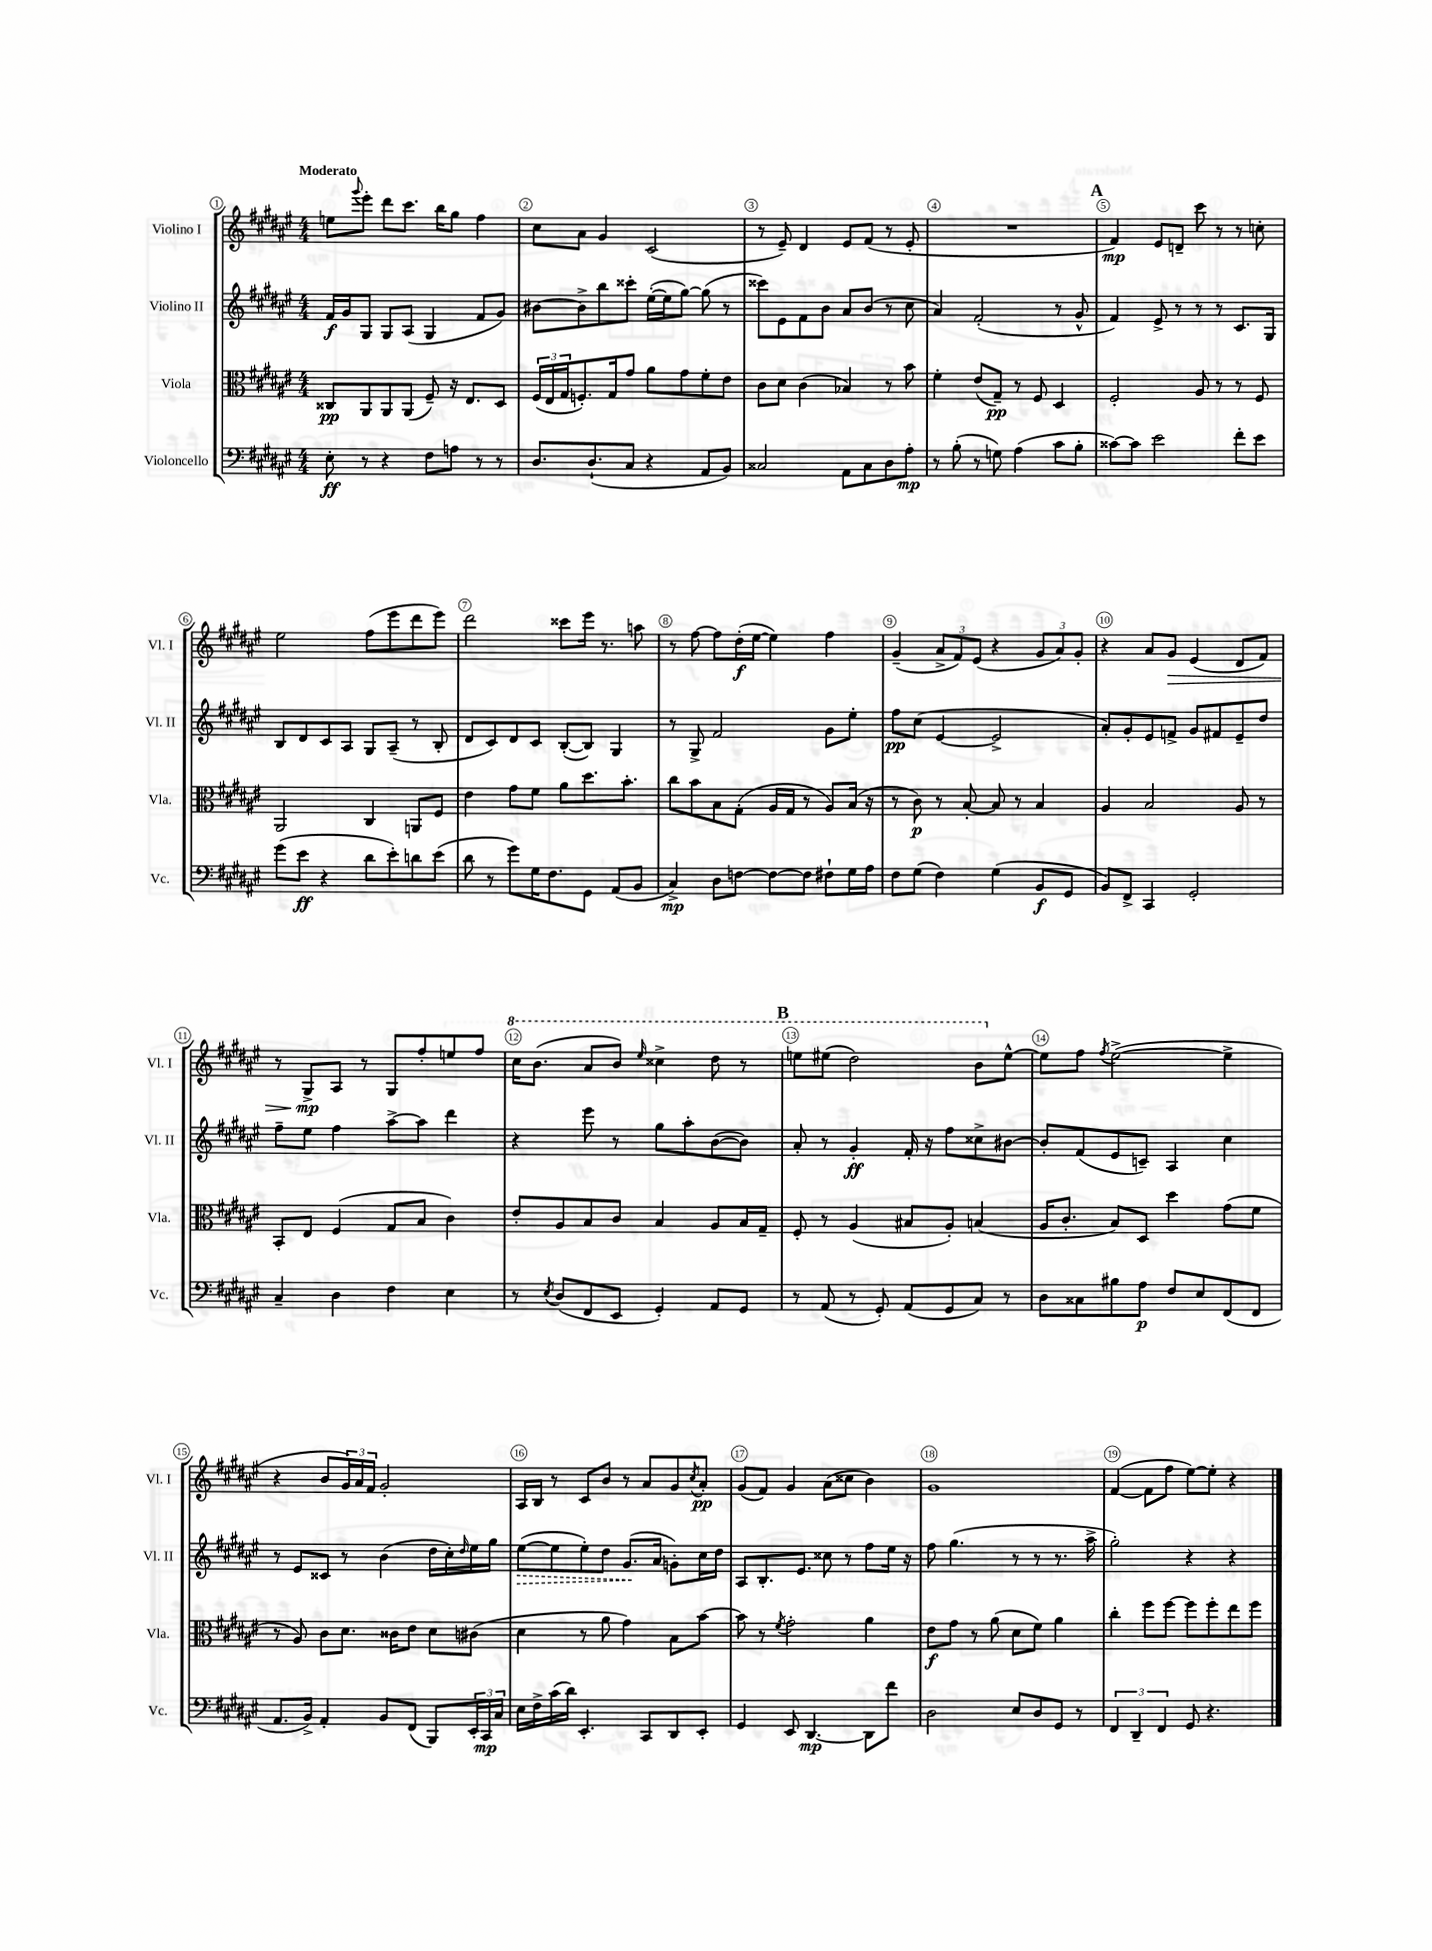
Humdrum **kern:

**kern	**dynam	**kern	**dynam	**kern	**dynam	**kern	**dynam
*part4	*part4	*part3	*part3	*part2	*part2	*part1	*part1
*staff4	*staff4	*staff3	*staff3	*staff2	*staff2	*staff1	*staff1
*I"Violoncello	*	*I"Viola	*	*I"Violino II	*	*I"Violino I	*
*I'Vc.	*	*I'Vla.	*	*I'Vl. II	*	*I'Vl. I	*
*clefF4	*	*clefC3	*	*clefG2	*	*clefG2	*
*k[f#c#g#d#a#e#]	*	*k[f#c#g#d#a#e#]	*	*k[f#c#g#d#a#e#]	*	*k[f#c#g#d#a#e#]	*
*M4/4	*	*M4/4	*	*M4/4	*	*M4/4	*
=1	=1	=1	=1	=1	=1	=1	=1
!	!	!	!	!	!	!LO:TX:a:B:t=Moderato	!
8E#'\	ff	8C##X/L	pp	16f#/LL	f	8een\L	.
.	.	.	.	16g#/J	.	.	.
.	.	.	.	.	.	8qqggg#/	.
8r	.	8AA#/	.	8G#/J	.	8eee#'\J	.
4r	.	8AA#/	.	8G#/L	.	8ddd#\L	.
.	.	(8AA#/J	.	(8A#/J	.	8.ccc#\J	.
8F#\L	.	8F#~/)	.	4G#/	.	.	.
.	.	.	.	.	.	16bb\KL	.
8An\J	.	16r	.	.	.	8gg#\J	.
.	.	8.E#/L	.	.	.	.	.
8r	.	.	.	8f#/L	.	4ff#\	.
8r	.	8D#/J	.	8g#/J)	.	.	.
=2	=2	=2	=2	=2	=2	=2	=2
8.D#/L	.	(24F#/LL	.	[8b#X\L	.	8cc#\L	.
.	.	24E#/	.	.	.	.	.
.	.	24G#/J	.	.	.	.	.
.	.	8.Fn'/)	.	8b#^\]	.	8a#\J	.
(8.D#`/	.	.	.	.	.	.	.
.	.	.	.	8bb\	.	4g#/	.
.	.	16G#/k	.	.	.	.	.
8C#/J	.	8g#/J	.	8ccc##X'\J	.	.	.
4r	.	8a#\L	.	([16ee#'\LL	.	(2c#/	.
.	.	.	.	16ee#\J]	.	.	.
.	.	8g#\	.	[8gg#\J)	.	.	.
8AA#/L	.	8f#'\	.	(8gg#\]	.	.	.
8BB/J)	.	8e#\J	.	8r	.	.	.
=3	=3	=3	=3	=3	=3	=3	=3
2C##X/	.	8c#\L	.	8ccc##X\L)	.	8r	.
.	.	8d#\J	.	8e#\	.	8e#~/)	.
.	.	(4c#\	.	8f#\	.	4d#/	.
.	.	.	.	8b\J	.	.	.
8AA#\L	.	4B-X/)	.	8a#/L	.	8e#/L	.
8C##\	.	.	.	(8b/J	.	(8f#/J	.
8D#\	.	8r	.	8r	.	8r	.
8A#'\J	mp	8b\	.	8cc#\	.	8e#'/	.
=4	=4	=4	=4	=4	=4	=4	=4
8r	.	4f#'\	.	4a#/)	.	1r	.
(8B'\	.	.	.	.	.	.	.
8r	.	(8e#/L	.	(2f#'/	.	.	.
8Gn\)	.	8G#~/J)	pp	.	.	.	.
(4A#\	.	8r	.	.	.	.	.
.	.	8F#/	.	.	.	.	.
8c#\L	.	4D#/	.	8r	.	.	.
8B'\J	.	.	.	8g#^^/	.	.	.
!!LO:REH:place=s1:t=A
=5	=5	=5	=5	=5	=5	=5	=5
[8c##X\L)	.	2F#'/	.	4f#/)	.	4f#/)	mp
8c##\J]	.	.	.	.	.	.	.
2e#\	.	.	.	8e#^/	.	8e#/L	.
.	.	.	.	8r	.	8dn~/J	.
.	.	8A#/	.	8r	.	8ccc#\	.
.	.	8r	.	8r	.	8r	.
8f#'\L	.	8r	.	8.c#/L	.	8r	.
8e#\J	.	8F#/	.	.	.	8ccn'\	.
.	.	.	.	16G#/Jk	.	.	.
!!LO:LB:g=z
=6	=6	=6	=6	=6	=6	=6	=6
(8g#\L	.	2AA#/	.	8B/L	.	2ee#\	.
8e#\J	ff	.	.	8d#/	.	.	.
4r	.	.	.	8c#/	.	.	.
.	.	.	.	8A#/J	.	.	.
8d#\L	.	4C#/	.	8G#/L	.	(8ff#\L	.
8e#'\)	.	.	.	(8A#~/J	.	8eee#\	.
8dn\	.	8AAn/L	.	8r	.	8ddd#\	.
(8e#\J	.	8F#/J	.	8B'/	.	8eee#\J)	.
=7	=7	=7	=7	=7	=7	=7	=7
8d#\	.	4e#\	.	8d#/L	.	2ddd#\	.
8r	.	.	.	8c#/)	.	.	.
8g#\L)	.	8g#\L	.	8d#/	.	.	.
16G#\K	.	8f#\J	.	8c#/J	.	.	.
8.F#\	.	.	.	.	.	.	.
.	.	8a#\L	.	([8B'/L	.	8ccc##X\L	.
8GG#\J	.	8.dd#\	.	8B/J])	.	16eee#\Jk	.
.	.	.	.	.	.	8.r	.
(8AA#/L	.	.	.	4G#/	.	.	.
.	.	8.b'\J	.	.	.	.	.
8BB/J	.	.	.	.	.	8aan\	.
=8	=8	=8	=8	=8	=8	=8	=8
4C#^/)	mp	8cc#\L	.	8r	.	8r	.
.	.	8b\	.	8G#^/	.	[8ff#\	.
8D#\L	.	8B\	.	2f#/	.	8ff#\L]	.
[8Fn\J	.	(8G#'\J	.	.	.	(16dd#'\L	f
.	.	.	.	.	.	[16ee#\JJ	.
8F\L_	.	16A#/LL	.	.	.	4ee#\])	.
.	.	16G#/JJ	.	.	.	.	.
8F\J]	.	8r	.	.	.	.	.
8F#X`\L	.	8A#/L)	.	8g#\L	.	4ff#\	.
16G#\L	.	(16B/Jk	.	8ee#'\J	.	.	.
16A#\JJ	.	16r	.	.	.	.	.
=9	=9	=9	=9	=9	=9	=9	=9
8F#\L	.	8r	.	8ff#\L	pp	(4g#~/	.
(8G#\J	.	8c#\)	p	(8cc#\J	.	.	.
4F#\)	.	8r	.	[4e#/	.	12a#^/L	.
.	.	.	.	.	.	12f#/)	.
.	.	[8B'/	.	.	.	.	.
.	.	.	.	.	.	(12e#/J	.
(4G#\	.	8B/]	.	2e#^/]	.	4r	.
.	.	8r	.	.	.	.	.
8BB/L	f	4B/	.	.	.	12g#/L	.
.	.	.	.	.	.	12a#/)	.
8GG#/J	.	.	.	.	.	.	.
.	.	.	.	.	.	12g#'/J	.
=10	=10	=10	=10	=10	=10	=10	=10
8BB/L)	.	4A#/	.	8a#'/L)	.	4r	.
8FF#^/J	.	.	.	8g#'/	.	.	.
4CC#/	.	2B/	.	8e#/	.	8a#/L	.
!	!	!	!	!	!	!	!LO:HP:b
.	.	.	.	8fn^/J	.	8g#/J	>
2GG#'/	.	.	.	8g#/L	.	(4e#/	.
.	.	.	.	8f#X/	.	.	.
.	.	8A#/	.	8e#~/	.	8d#/L	.
.	.	8r	.	8dd#/J	.	8f#/J)	.
!!LO:LB:g=z
=11	=11	=11	=11	=11	=11	=11	=11
4C#~/	.	8BB'/L	.	8ff#~\L	.	8r	.
.	.	8E#/J	.	8ee#\J	.	8G#^/L	mp
4D#\	.	(4F#/	.	4ff#\	.	8A#/J	]
.	.	.	.	.	.	8r	.
4F#\	.	8G#/L	.	[8aa#^\L	.	8G#/L	.
.	.	8B/J	.	8aa#\J]	.	8ff#'/	.
4E#\	.	4c#\)	.	4ddd#\	.	8een/	.
.	.	.	.	.	.	8ff#/J	.
=12	=12	=12	=12	=12	=12	=12	=12
*	*	*	*	*	*	*8va	*
8r	.	8e#'/L	.	4r	.	16ccc#\KL	.
.	.	.	.	.	.	(8.bb\J	.
8qE#/	.	.	.	.	.	.	.
(8D#/L	.	8A#/	.	.	.	.	.
8FF#/	.	8B/	.	8eee#\	.	8aa#/L	.
8EE#/J	.	8c#/J	.	8r	.	8bb/J)	.
.	.	.	.	.	.	16qqeee#/	.
4GG#'/)	.	4B/	.	8gg#\L	.	4ccc##X^\	.
.	.	.	.	8aa#'\	.	.	.
8AA#/L	.	8A#/L	.	([8b\	.	8ddd#\	.
8GG#/J	.	16B/L	.	8b\J])	.	8r	.
.	.	16G#~/JJ	.	.	.	.	.
!!LO:REH:place=s1:t=B
=13	=13	=13	=13	=13	=13	=13	=13
8r	.	8F#'/	.	8a#'/	.	8eeen\L	.
(8AA#/	.	8r	.	8r	.	(8eee#X\J	.
8r	.	(4A#/	.	4g#'/	ff	2ddd#\)	.
8GG#'/)	.	.	.	.	.	.	.
(8AA#/L	.	8B#X/L	.	16f#'/	.	.	.
.	.	.	.	16r	.	.	.
8GG#/	.	8A#'/J)	.	8ff#\L	.	.	.
8C#/J)	.	(4Bn/	.	8cc##X^\	.	8bb\L	.
*	*	*	*	*	*	*X8va	*
8r	.	.	.	[8b#X\J	.	[8ee#^^\J	.
=14	=14	=14	=14	=14	=14	=14	=14
8D#\L	.	16A#/KL	.	8b#'/L]	.	8ee#\L]	.
.	.	8.c#'/J	.	.	.	.	.
8C##X\	.	.	.	(8f#/	.	8ff#\J	.
.	.	.	.	.	.	8qff#/	.
8B#X\	.	8B/L)	.	8e#/	.	([2ee#^\	.
8A#\J	p	8D#/J	.	8cn~/J)	.	.	.
8F#/L	.	4dd#\	.	4A#/	.	.	.
8E#/	.	.	.	.	.	.	.
(8FF#/	.	(8g#\L	.	4cc#\	.	4ee#^\]	.
8FF#/J	.	8f#\J	.	.	.	.	.
!!LO:LB:g=z
=15	=15	=15	=15	=15	=15	=15	=15
8.AA#/L	.	8r	.	8r	.	4r	.
.	.	8A#/)	.	8e#/L	.	.	.
16BB^/Jk)	.	.	.	.	.	.	.
4AA#'/	.	8c#\L	.	8c##X/J	.	8b/L	.
.	.	8.d#\J	.	8r	.	24g#/L)	.
.	.	.	.	.	.	24a#/	.
.	.	.	.	.	.	24f#/JJ	.
8BB/L	.	.	.	(4b\	.	2g#'/	.
.	.	16c##X\KL	.	.	.	.	.
(8FF#/J	.	8e#\J	.	.	.	.	.
8BBB/L)	.	8d#\L	.	16dd#\LL	.	.	.
.	.	.	.	16cc#'\)	.	.	.
.	.	.	.	16qqdd#/	.	.	.
24EE#'/L	.	(8c#X\J	.	16ee#\	.	.	.
24CC#/	mp	.	.	.	.	.	.
.	.	.	.	16gg#\JJ	.	.	.
24C#/JJ	.	.	.	.	.	.	.
=16	=16	=16	=16	=16	=16	=16	=16
!	!	!	!	!	!LO:HP:b	!	!
16E#\LL	.	4d#\	.	([8ee#\L	>	16A#/LL	.
16F#^\	.	.	.	.	.	16B/JJ	.
(16c#\	.	.	.	8ee#\]	.	8r	.
16d#\JJ)	.	.	.	.	.	.	.
4.EE#'/	.	8r	.	8ee#'\)	.	8c#/L	.
.	.	8a#\	.	8dd#\J	.	8b/J	.
.	.	4g#\)	.	(8.g#/L	.	8r	.
8CC#/L	.	.	.	.	.	8a#/L	.
.	.	.	.	16a#/Jk	]	.	.
8DD#/	.	8B\L	.	8gn'\L)	.	8g#/	.
.	.	.	.	.	.	8qcc#/	.
8EE#'/J	.	[8b\J	.	16cc#\L	.	8a#'/J	pp
.	.	.	.	16dd#\JJ	.	.	.
=17	=17	=17	=17	=17	=17	=17	=17
4GG#/	.	8b\]	.	8A#/L	.	(8g#/L	.
.	.	8r	.	8.B'/	.	8f#/J)	.
.	.	8qf#/	.	.	.	.	.
8EE#/	.	2g#'\	.	.	.	4g#/	.
.	.	.	.	8.e#/J	.	.	.
[4.DD#/	mp	.	.	.	.	.	.
.	.	.	.	8cc##X\	.	(8a#\L	.
.	.	.	.	8r	.	8cc##X\J	.
8DD#\L]	.	4a#\	.	8ff#\L	.	4b\)	.
8f#\J	.	.	.	16ee#\Jk	.	.	.
.	.	.	.	16r	.	.	.
=18	=18	=18	=18	=18	=18	=18	=18
2D#\	.	8e#\L	f	8ff#\	.	1g#	.
.	.	8g#\J	.	(4.gg#\	.	.	.
.	.	8r	.	.	.	.	.
.	.	(8a#\	.	.	.	.	.
8E#/L	.	8d#\L	.	8r	.	.	.
8D#/	.	8f#\J)	.	8r	.	.	.
8GG#/J	.	4a#\	.	8.r	.	.	.
8r	.	.	.	.	.	.	.
.	.	.	.	16aa#^\	.	.	.
=19	=19	=19	=19	=19	=19	=19	=19
6FF#/	.	4cc#'\	.	2gg#'\)	.	([4f#/	.
6DD#~/	.	.	.	.	.	.	.
.	.	8ff#\L	.	.	.	8f#\L]	.
6FF#/	.	.	.	.	.	.	.
.	.	[8ff#\J	.	.	.	8ff#\J	.
8GG#/	.	8ff#\L]	.	4r	.	[8ee#\L)	.
4.r	.	8ff#'\	.	.	.	8ee#'\J]	.
.	.	8ee#\	.	4r	.	4r	.
.	.	8ff#\J	.	.	.	.	.
==	==	==	==	==	==	==	==
*-	*-	*-	*-	*-	*-	*-	*-
